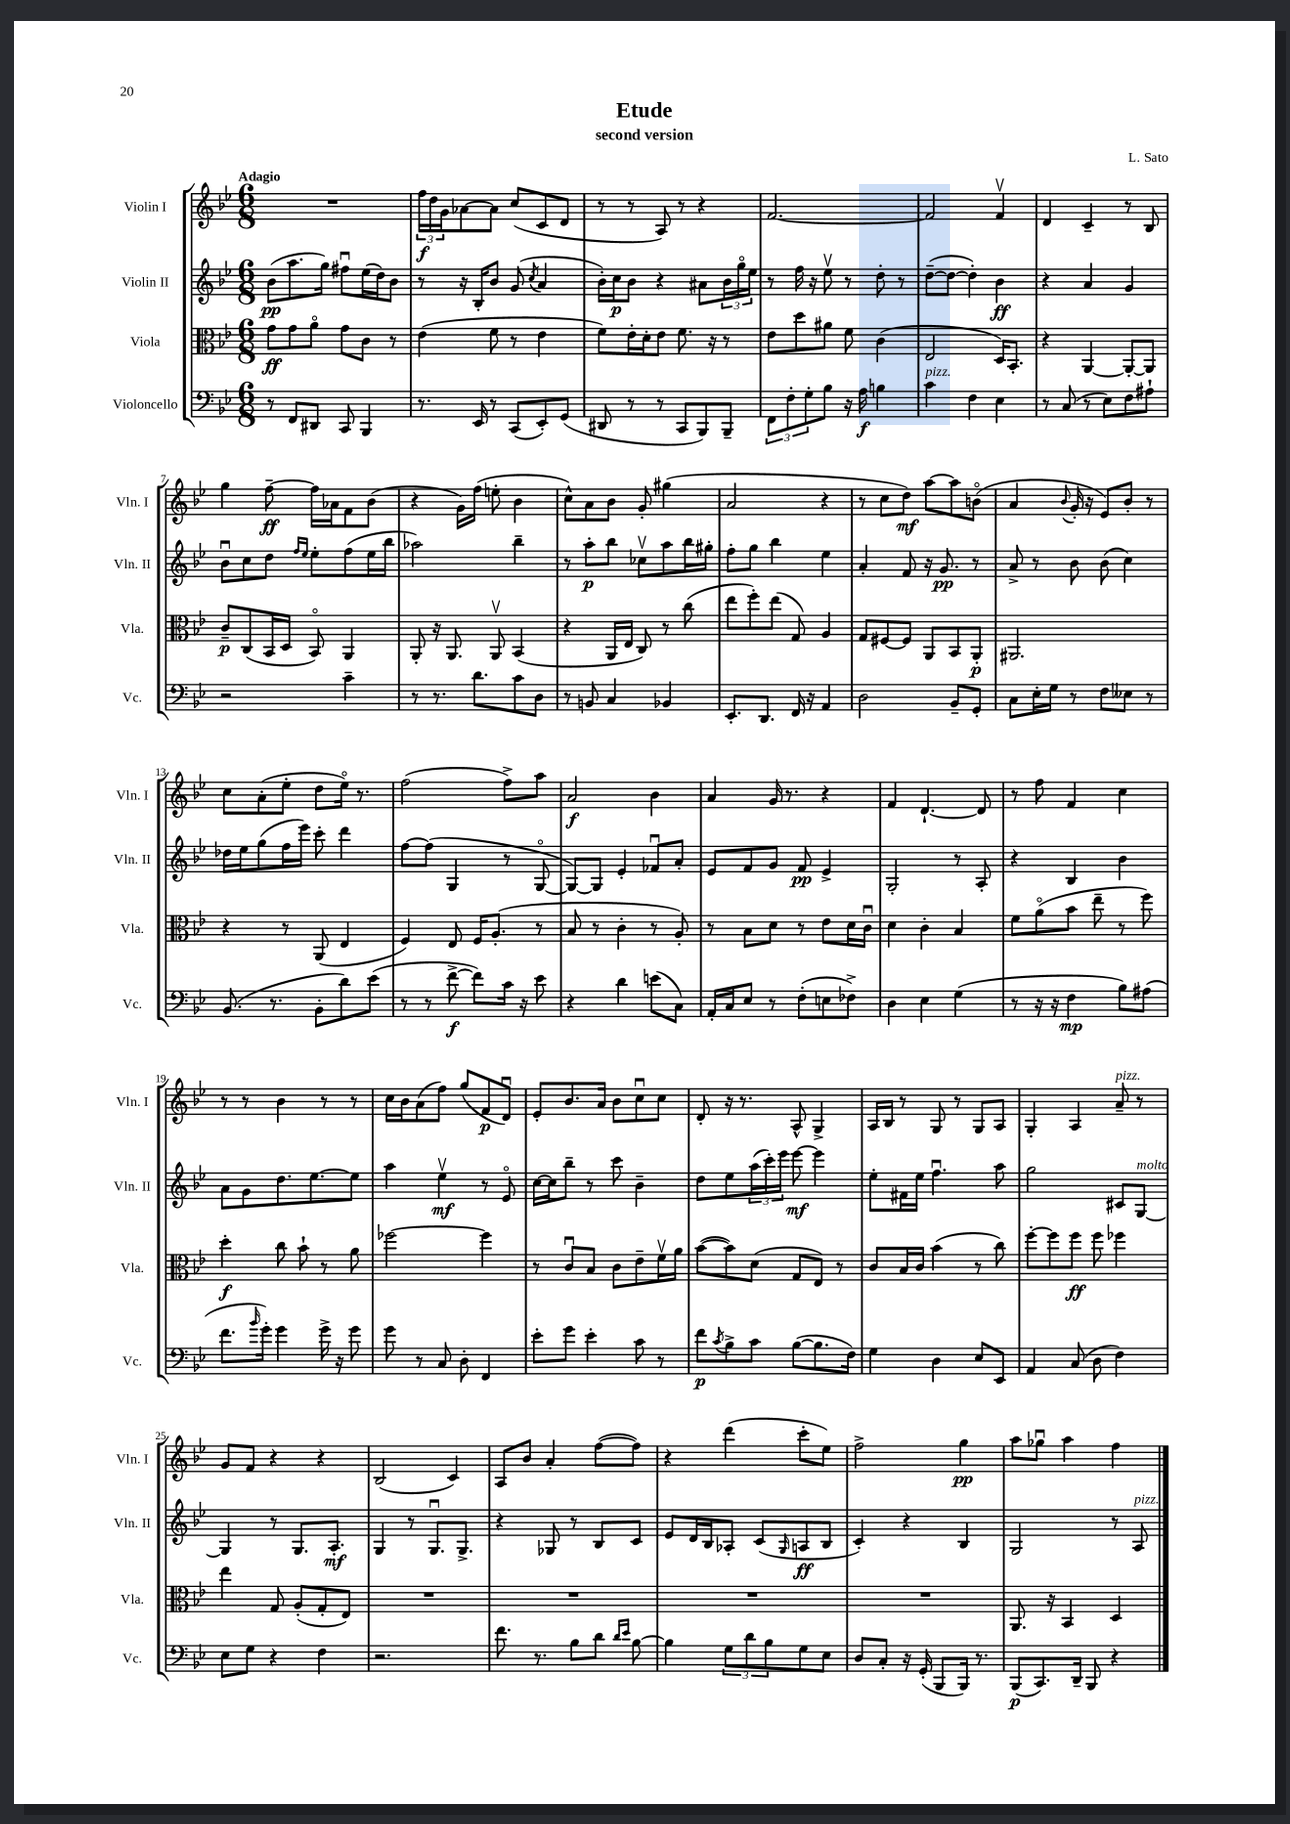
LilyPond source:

\header { title = "Etude" composer = "L. Sato" subtitle = "second version" }
<<
\new StaffGroup <<
\new Staff = "s0" \with { instrumentName = "Violin I" shortInstrumentName = "Vln. I" } {
    \clef treble \key bes \major \numericTimeSignature \time 6/8 \tempo "Adagio"
    R2. |
    \tuplet 3/2 { f''16\f d''16 g'16 } aes'8~ aes'8 c''8( c'8 d'8 |
    r8 r8 a8) r8 r4 |
    f'2.~ |
    f'2 f'4\upbow |
    d'4 c'4-- r8 bes8 |
    g''4 f''8~--\ff f''16 aes'16 f'8 bes'8( |
    r4 g'16) f''16( e''8-. bes'4 |
    c''8-^) a'8 bes'8 g'8-. gis''4( |
    a'2 r4 |
    r8 c''8 d''8\mf) a''8~ a''8 b'8\flageolet( |
    a'4 \appoggiatura { bes'8 } g'16-. r16 ees'8) bes'8-. r8 |
    c''8 a'8-.( ees''8-. d''8 ees''16\flageolet) r8. |
    f''2( f''8->) a''8 |
    a'2\f bes'4 |
    a'4 g'16 r8. r4 |
    f'4 d'4.~-! d'8 |
    r8 f''8 f'4 c''4 |
    r8 r8 bes'4 r8 r8 |
    c''16 bes'16 a'8( f''8) g''8( f'8\p d'8\downbow) |
    ees'8-. bes'8. a'16 bes'8 c''8\downbow c''8 |
    d'8-. r16 r8. a8-^ g4-> |
    a16 bes16 r8 g8 r8 g8 a8 |
    g4-. a4 a'8--^\markup { \italic "pizz." } r8 |
    g'8 f'8 r4 r4 |
    bes2( c'4) |
    a8 bes'8 a'4-. f''8~( f''8) |
    r4 d'''4( c'''8-. ees''8) |
    f''2-> g''4\pp |
    a''8 ges''8\downbow a''4 f''4 \bar "|." |
}
\new Staff = "s1" \with { instrumentName = "Violin II" shortInstrumentName = "Vln. II" } {
    \clef treble \key bes \major \numericTimeSignature \time 6/8
    bes'8\pp( a''8. g''16) fis''8\downbow ees''16( d''16) bes'8 |
    r8 r16 bes16-. bes'8 g'8( \acciaccatura { c''8 } a'4 |
    bes'16-.) c''16\p bes'8 r4 ais'8 \tuplet 3/2 { bes'16 g''16\flageolet ees''16 } |
    r8 f''16 r16 ees''8\upbow r8 d''8-. r8 |
    d''8~--( d''8~ d''4-.) bes'4\ff |
    r4 a'4 g'4 |
    bes'8\downbow c''8 d''8 \grace { f''16 ees''16 } ees''8-. f''8( ees''16 bes''16 |
    aes''2) bes''4-- |
    r8 a''8-.\p bes''8 ces''8\upbow a''8 bes''16 gis''16-. |
    f''8-. g''8 bes''4 ees''4 |
    a'4-. f'8 r16 g'8.\pp r8 |
    a'8-> r8 bes'8 bes'8( c''4) |
    des''16 ees''16 g''8( f''16 ees'''16) c'''8-. d'''4 |
    f''8~ f''8( g4 r8 g8~\flageolet |
    g8~) g8 ees'4-. fes'8\downbow a'8-. |
    ees'8 f'8 g'8 f'8\pp ees'4-> |
    g2-. r8 a8-. |
    r4 bes4 bes'4 |
    a'8 g'8 d''8. ees''8.~ ees''8 |
    a''4 ees''4\upbow\mf r8 ees'8\flageolet |
    c''16~ c''16 bes''8-- r8 c'''8 bes'4-- |
    d''8 ees''8 \tuplet 3/2 { a''16( c'''16-.) ees'''16 } ees'''8~\mf ees'''4 |
    ees''8-. fis'16 ees''16 f''4.\downbow a''8 |
    g''2 cis'8 g8~^\markup { \italic "molto" } |
    g4 r8 g8. a8.-.\mf |
    g4 r8 g8.\downbow g8.-> |
    r4 ges8 r8 bes8 c'8 |
    ees'8 d'16 bes16 aes8-. c'8( \grace { g16 } a8\ff bes8 |
    c'4-.) r4 bes4 |
    g2 r8 a8^\markup { \italic "pizz." } \bar "|." |
}
\new Staff = "s2" \with { instrumentName = "Viola" shortInstrumentName = "Vla." } {
    \clef alto \key bes \major \numericTimeSignature \time 6/8
    g'8\ff g'8 a'8\flageolet g'8 c'8 r8 |
    ees'4( f'8 r8 ees'4 |
    f'8) ees'16-. d'16-. ees'8 f'8. r16 r8 |
    ees'8 d''8 ais'8 f'8 c'4( |
    ees2 d16) bes,8.-. |
    r4 a,4~ a,8~-. a,8 |
    c'8--\p c8( bes,16 d16 bes,8\flageolet) a,4 |
    a,8-. r16 a,8. a,8\upbow bes,4( |
    r4 a,16 ees16 c8) r8 c''8( |
    ees''8 f''8-.) ees''8( g8) a4 |
    g8 fis8~ fis8 a,8 bes,8 a,8-.\p |
    ais,2. |
    r4 r8 a,8( ees4 |
    f4) ees8 f16 a8.-.( r8 |
    bes8 r8 c'4-. r8 a8-.) |
    r8 bes8 d'8 r8 ees'8 d'16 c'16\downbow |
    d'4 c'4-. bes4 |
    f'8 a'8\flageolet( bes'8 ees''8-- r8 f''8) |
    d''4-.\f c''8 bes'8-! r8 a'8 |
    fes''2~ fes''4 |
    r8 c'8\downbow bes8 c'8 ees'8-- f'16\upbow a'16 |
    bes'8~( bes'8) d'8( g8 ees8) r8 |
    c'8 bes16 c'16 bes'4( r8 c''8) |
    f''8~-. f''8 f''8\ff f''8 fes''4 |
    ees''4 g8 a8-.( g8-. ees8) |
    R2. |
    R2. |
    R2. |
    R2. |
    a,8. r16 bes,4 d4 \bar "|." |
}
\new Staff = "s3" \with { instrumentName = "Violoncello" shortInstrumentName = "Vc." } {
    \clef bass \key bes \major \numericTimeSignature \time 6/8
    r8 f,8 dis,8 c,8 bes,,4 |
    r8. ees,16 r8 c,8( ees,8-.) g,8( |
    dis,8 r8 r8 c,8 bes,,8) bes,,8-- |
    \tuplet 3/2 { f,8 f8-. g8-. } bes8 r16 a16\f b4 |
    c'4^\markup { \italic "pizz." } f4 ees4 |
    r8 c8( r8 ees8) f8 ais8-! |
    r2 c'4-- |
    r8 r8. d'8. c'8 d8 |
    r8 b,8 c4 bes,4 |
    ees,8.-. d,8. f,16 r16 a,4 |
    d2 bes,8-- g,8-. |
    c8 ees16-. g16 r8 f8 eeses8 r8 |
    bes,8.( r8. bes,8-. d'8) ees'8( |
    r8 r8 f'8~->\f f'8) c'16 r16 ees'8 |
    r4 d'4 e'8( c8) |
    a,16-. c16 ees8 r8 f8-.( e8 fes8->) |
    d4 ees4 g4( |
    r8 r16 r16 f4\mp bes8) ais8( |
    f'8. \grace { bes'16 } g'16-.) g'4 g'16-> r16 g'8 |
    g'8 r8 c8 d8-. f,4 |
    ees'8-. g'8 ees'4-. c'8 r8 |
    f'8\p \acciaccatura { c'8 } bes8-> c'8 bes8~( bes8. f16) |
    g4 d4 ees8 ees,8 |
    a,4 c8( d8 f4) |
    ees8 g8 r4 f4 |
    r2. |
    f'8. r8. bes8 d'8 \grace { d'16 ees'16 } bes8~ |
    bes4 \tuplet 3/2 { g8 d'8 bes8 } g8 ees8 |
    d8 c8-. r16 g,16-.( bes,,8 bes,,16) r8. |
    bes,,8\p( c,8.) d,16-- bes,,8 r4 \bar "|." |
}
>>
>>
